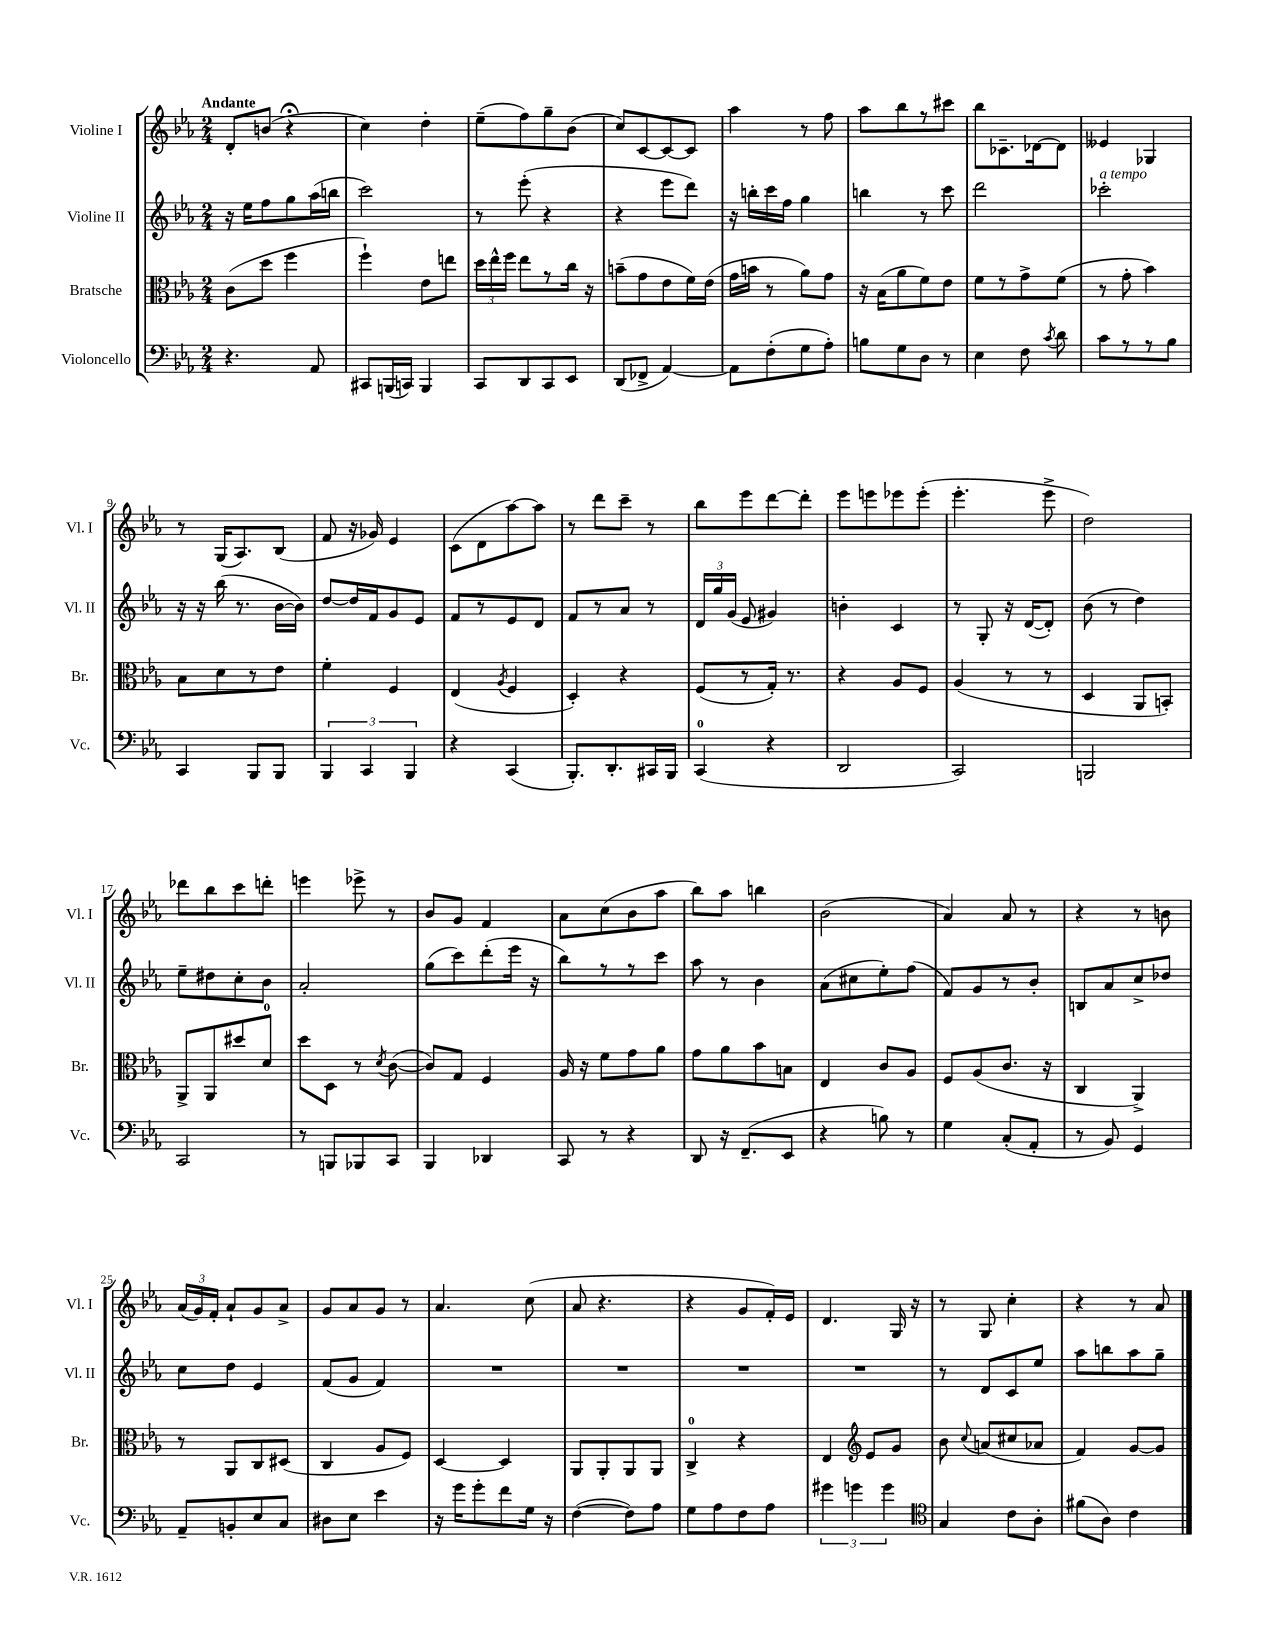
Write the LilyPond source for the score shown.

<<
\new StaffGroup <<
\new Staff = "s0" \with { instrumentName = "Violine I" shortInstrumentName = "Vl. I" } {
    \clef treble \key ees \major \numericTimeSignature \time 2/4 \tempo "Andante"
    \autoBeamOff d'8[-. b'8]( r4\fermata |
    c''4) d''4-. |
    ees''8[--( f''8) g''8-- bes'8]( |
    c''8[) c'8~ c'8~ c'8] |
    aes''4 r8 f''8 |
    aes''8[ bes''8 r8 cis'''8] |
    bes''8[ ces'8.-- des'16~ des'8] |
    eeses'4 ges4 |
    r8 g16[( aes8.) bes8]( |
    f'8 r16 ges'16) ees'4 |
    c'8[( d'8 aes''8~) aes''8] |
    r8 d'''8[ c'''8]-- r8 |
    bes''8[ ees'''8 d'''8~ d'''8]-. |
    ees'''8[ e'''8 ees'''8 ees'''8]-.( |
    ees'''4.-. ees'''8-> |
    d''2) |
    des'''8[ bes''8 c'''8 d'''8]-. |
    e'''4 ees'''8-> r8 |
    bes'8[ g'8] f'4 |
    aes'8[ c''8( bes'8 aes''8] |
    bes''8[) aes''8] b''4 |
    bes'2( |
    aes'4) aes'8 r8 |
    r4 r8 b'8 |
    \tuplet 3/2 { aes'16[( g'16) f'16]-. } aes'8[-! g'8 aes'8]-> |
    g'8[ aes'8 g'8] r8 |
    aes'4. c''8( |
    aes'8 r4. |
    r4 g'8[ f'16-.) ees'16] |
    d'4. g16 r16 |
    r8 g8 c''4-. |
    r4 r8 aes'8 \bar "|." |
}
\new Staff = "s1" \with { instrumentName = "Violine II" shortInstrumentName = "Vl. II" } {
    \clef treble \key ees \major \numericTimeSignature \time 2/4
    \autoBeamOff r16 ees''16[ f''8 g''8 aes''16( b''16] |
    c'''2) |
    r8 ees'''8-.( r4 |
    r4 ees'''8[ d'''8]) |
    r16 b''16[-. c'''16 f''16] g''4 |
    b''4 r8 c'''8 |
    d'''2 |
    ces'''2-.^\markup { \italic "a tempo" } |
    r16 r16 bes''16( r8. bes'16[~ bes'16]) |
    d''8[~ d''16 f'16 g'8 ees'8] |
    f'8[ r8 ees'8 d'8] |
    f'8[ r8 aes'8] r8 |
    \tuplet 3/2 { d'16[ g''16 g'16]( } ees'8 gis'4) |
    b'4-. c'4 |
    r8 g8-. r16 d'16[~( d'8]-.) |
    bes'8( r8 d''4) |
    ees''8[-- dis''8 c''8-. bes'8] |
    aes'2-. |
    g''8[( c'''8) d'''8-.( ees'''16] r16 |
    bes''8[) r8 r8 c'''8] |
    aes''8 r8 bes'4 |
    aes'8[( cis''8 ees''8-.) f''8]( |
    f'8[) g'8 r8 bes'8]-. |
    b8[ aes'8 c''8-> des''8] |
    c''8[ d''8] ees'4 |
    f'8[( g'8] f'4) |
    R2 |
    R2 |
    R2 |
    R2 |
    r8 d'8[ c'8 ees''8] |
    aes''8[ b''8 aes''8 g''8]-- \bar "|." |
}
\new Staff = "s2" \with { instrumentName = "Bratsche" shortInstrumentName = "Br." } {
    \clef alto \key ees \major \numericTimeSignature \time 2/4
    \autoBeamOff c'8[( d''8] f''4 |
    f''4-!) ees'8[ e''8] |
    \tuplet 3/2 { d''16[ ees''16-^ f''16] } ees''8[ r8 c''16] r16 |
    b'8[--( g'8 ees'8 f'16) ees'16]( |
    g'16[ b'16] r8 aes'8[) g'8] |
    r16 bes16[( aes'8 f'8) ees'8] |
    f'8[ r8 g'8-> f'8]( |
    r8 g'8-. bes'4) |
    bes8[ d'8 r8 ees'8] |
    f'4-. f4 |
    ees4( \acciaccatura { aes8 } f4 |
    d4-.) r4 |
    f8[( r8 g16]-.) r8. |
    r4 aes8[ f8] |
    aes4( r8 r8 |
    d4 aes,8[ b,8]-.) |
    aes,8[-> aes,8 dis''8 d'8]-0 |
    d''8[ d8] r8 \acciaccatura { d'8 } c'8~( |
    c'8[) g8] f4 |
    aes16 r16 f'8[ g'8 aes'8] |
    g'8[ aes'8 bes'8 b8] |
    ees4 c'8[ aes8] |
    f8[ aes8( c'8.] r16 |
    c4 aes,4->) |
    r8 aes,8[ c8 dis8]( |
    c4 aes8[ f8]) |
    d4~ d4 |
    aes,8[ aes,8-. aes,8 aes,8] |
    c4-0-> r4 |
    ees4 \clef treble ees'8[ g'8] |
    bes'8 \appoggiatura { c''8 } a'8[( cis''8 aes'8] |
    f'4) g'8[~ g'8] \bar "|." |
}
\new Staff = "s3" \with { instrumentName = "Violoncello" shortInstrumentName = "Vc." } {
    \clef bass \key ees \major \numericTimeSignature \time 2/4
    \autoBeamOff r4. aes,8 |
    cis,8[ b,,16( c,16]) b,,4 |
    c,8[ d,8 c,8 ees,8] |
    d,8[( fes,8]-> aes,4~) |
    aes,8[ f8-.( g8 aes8]-.) |
    b8[ g8 d8] r8 |
    ees4 f8 \acciaccatura { c'8 } d'8 |
    c'8[ r8 r8 bes8] |
    c,4 bes,,8[ bes,,8] |
    \tuplet 3/2 { bes,,4 c,4 bes,,4 } |
    r4 c,4( |
    bes,,8.[-.) d,8.-. cis,16 bes,,16] |
    c,4-0( r4 |
    d,2 |
    c,2) |
    b,,2 |
    c,2 |
    r8 b,,8[ bes,,8 c,8] |
    bes,,4 des,4 |
    c,8 r8 r4 |
    d,8 r16 f,8.[--( ees,8] |
    r4 b8) r8 |
    g4 c8[-.( aes,8]-. |
    r8 bes,8) g,4 |
    aes,8[-- b,8-. ees8 c8] |
    dis8[ ees8] ees'4 |
    r16 g'16[ g'8-. f'8 g16] r16 |
    f4~( f8[) aes8] |
    g8[ aes8 f8 aes8] |
    \tuplet 3/2 { gis'4 g'4 g'4 } |
    \clef tenor g4 c'8[ aes8]-. |
    fis'8[( aes8]) c'4 \bar "|." |
}
>>
>>
